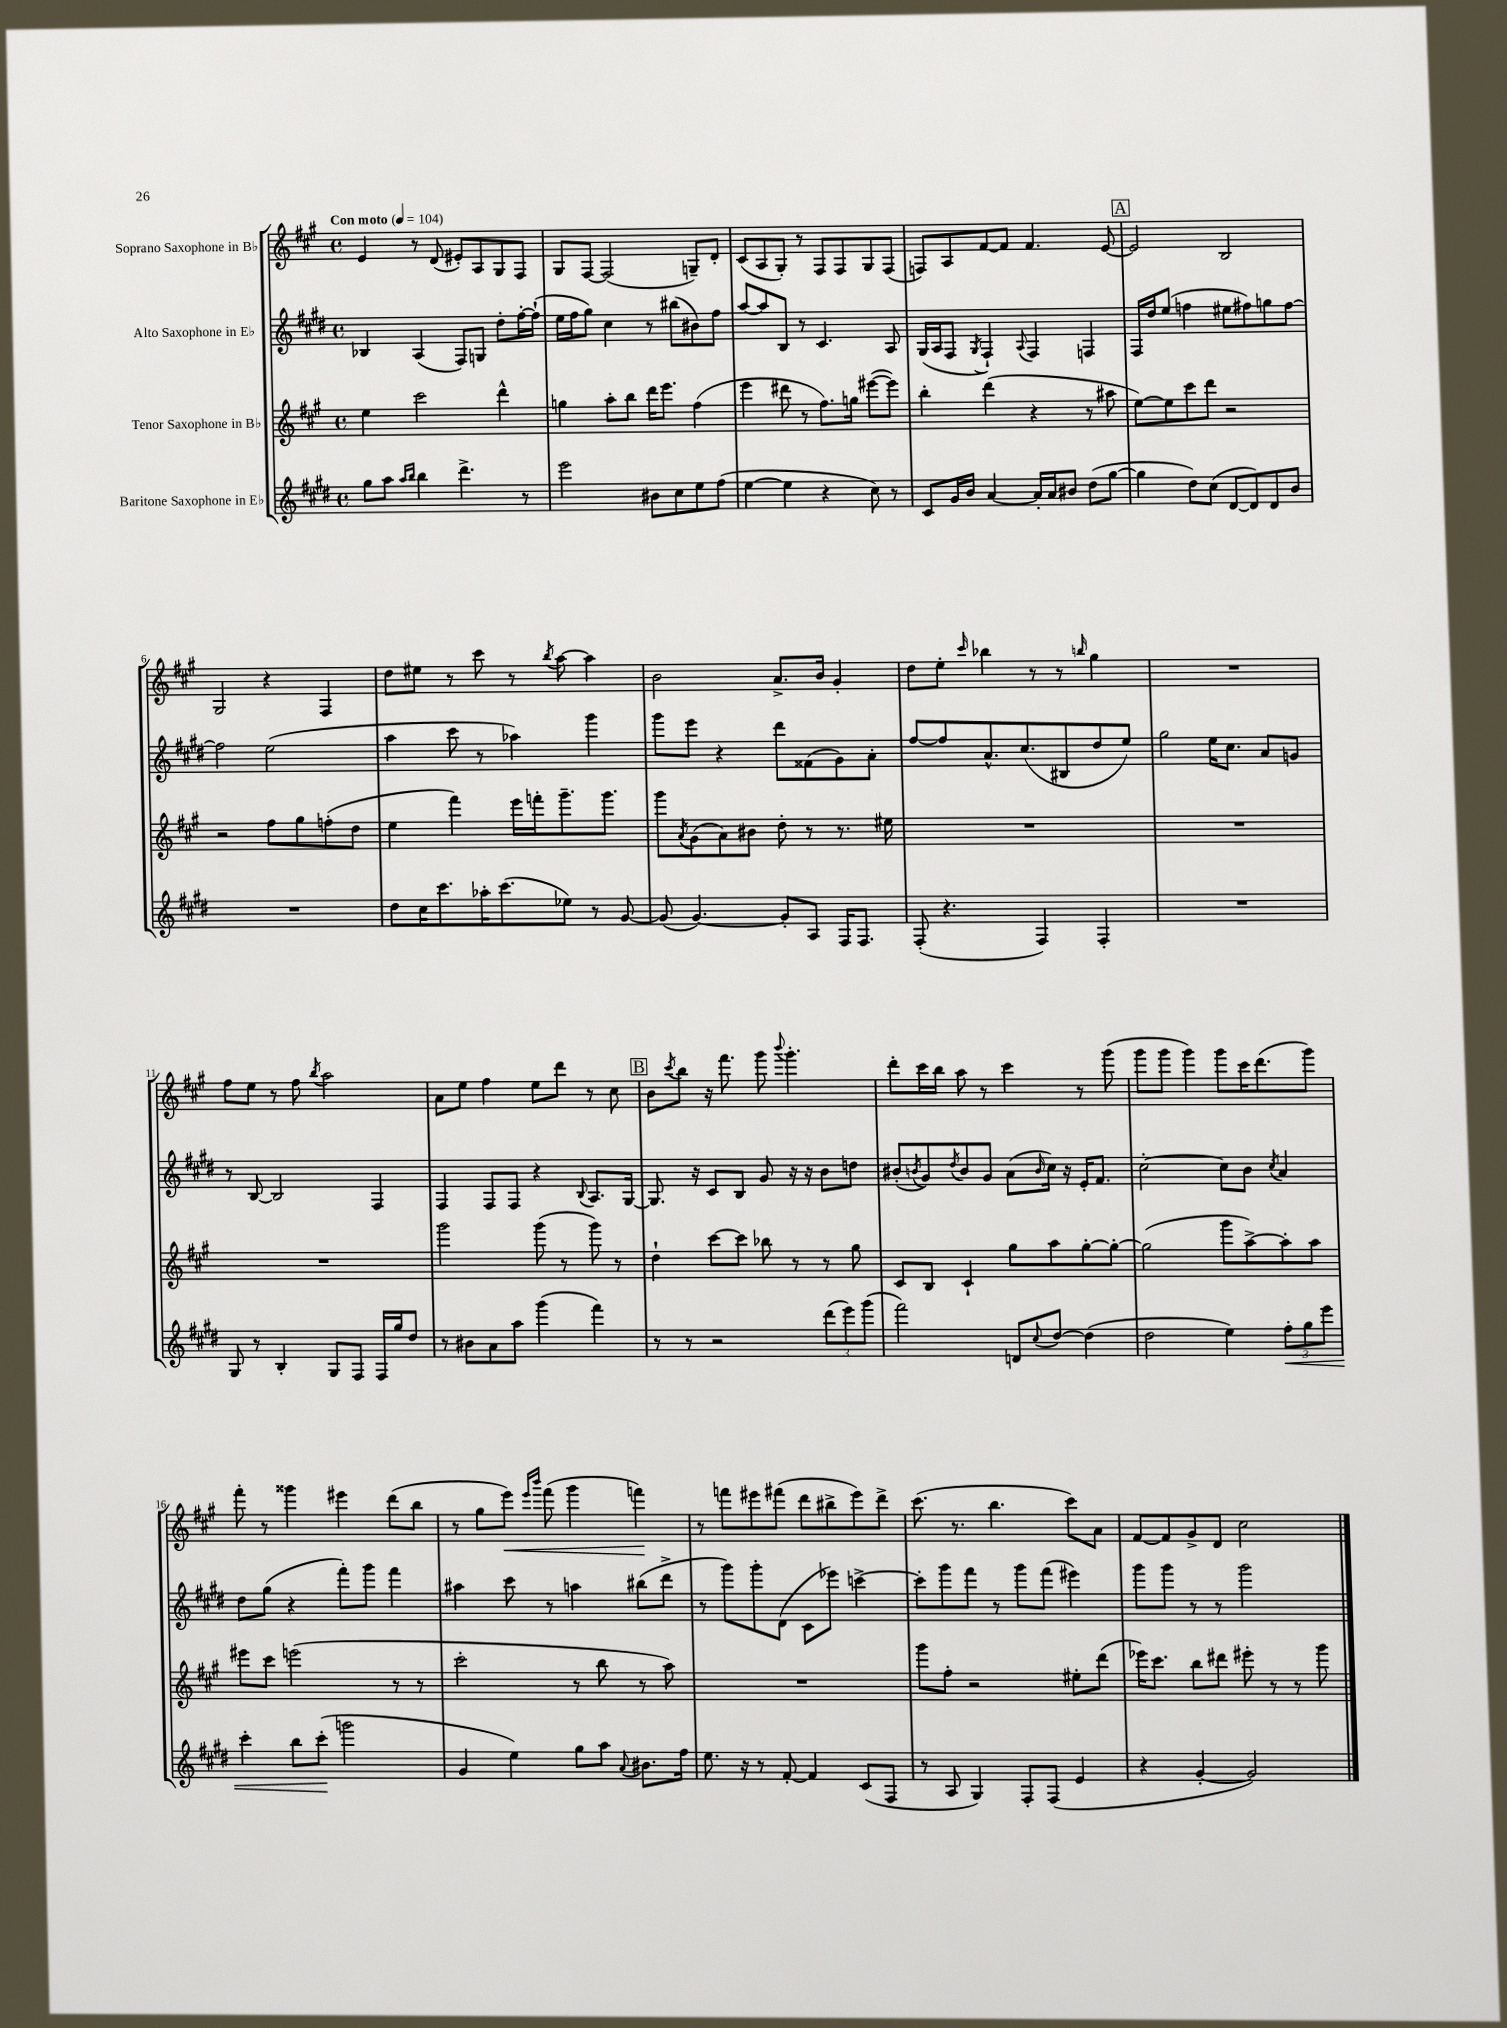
<<
\new StaffGroup <<
\new Staff = "s0" \with { instrumentName = "Soprano Saxophone in Bb" } {
    \clef treble \key a \major \defaultTimeSignature \time 4/4 \tempo "Con moto" 4 = 104
    e'4 r8 d'8( eis'8-.) a8 gis8 fis8 |
    gis8 fis8~ fis2( g8--) d'8-. |
    cis'8( a8 gis8-.) r8 fis8 fis8 gis8 fis8( |
    f8) a8 fis'8~ fis'8 fis'4. e'8~ |
    \mark \markup { \box "A" } e'2 b2 |
    gis2 r4 fis4 |
    d''8 eis''8 r8 cis'''8 r8 \acciaccatura { b''8 } a''8~ a''4 |
    b'2 a'8.-> b'16 gis'4-. |
    d''8 e''8-. \grace { cis'''16 } bes''4 r8 r8 \grace { b''16 } gis''4 |
    R1 |
    fis''8 e''8 r8 fis''8 \acciaccatura { b''8 } a''2 |
    a'8 e''8 fis''4 e''8 d'''8 r8 cis''8 |
    \mark \markup { \box "B" } b'8 \acciaccatura { cis'''8 } b''8 r16 fis'''8. gis'''8 \appoggiatura { b'''8 } gis'''4.-. |
    d'''8-. cis'''16 b''16 a''8 r8 cis'''4 r8 gis'''8( |
    gis'''8 gis'''8 gis'''4) gis'''8 cis'''16 d'''8.( gis'''8) |
    fis'''8-. r8 gisis'''4 eis'''4 d'''8( b''8 |
    r8 gis''8 e'''8\<) \grace { e'''16 b'''16 } fis'''8( gis'''4 f'''4\!) |
    r8 f'''8 eis'''8 fis'''8( d'''8 bis''8-> eis'''8) d'''8-> |
    cis'''8.( r8. b''4. cis'''8) a'8 |
    fis'8~ fis'8 gis'8-> d'8 cis''2 \bar "|." |
}
\new Staff = "s1" \with { instrumentName = "Alto Saxophone in Eb" } {
    \clef treble \key e \major \defaultTimeSignature \time 4/4
    bes4 a4( fis8) g8 dis''8-. fis''16~-. fis''16-!( |
    e''16 fis''16 gis''8) cis''4 r8 bis''8( bis'8) fis''8 |
    a''8~ a''8 b8 r8 cis'4. a8 |
    gis16( a16 fis8 \acciaccatura { gis8 } fis4-!) \appoggiatura { a8 } fis4 f4 |
    \mark \markup { \box "A" } fis16 dis''16 e''8( f''4 eis''8 fis''8) g''8 fis''8~ |
    fis''2 e''2( |
    a''4 cis'''8 r8 aes''4) gis'''4 |
    gis'''8 e'''8 r4 dis'''8 fisis'8( gis'8) a'8-. |
    fis''8~ fis''8 a'8.-^ cis''8.( bis8 dis''8 e''8) |
    gis''2 e''16 cis''8. a'8 g'8 |
    r8 b8~ b2 fis4 |
    fis4 fis8 fis8 r4 \appoggiatura { b8 } a8. gis16~ |
    \mark \markup { \box "B" } gis8. r16 cis'8 b8 gis'8 r16 r16 b'8 d''8 |
    bis'8-.( \acciaccatura { b'8 } gis'8) \acciaccatura { dis''8 } b'8 gis'8 a'8( \grace { b'16 } cis''16) r16 e'16-. fis'8. |
    cis''2~-. cis''8 b'8 \acciaccatura { cis''8 } a'4 |
    dis''8 gis''8( r4 fis'''8-.) gis'''8 fis'''4 |
    ais''4 cis'''8 r8 a''4 bis''8( dis'''8-> |
    r8 gis'''8) gis'''8-. dis'8( cis'8 ees'''8) c'''4~-> |
    c'''8-. gis'''8 fis'''8 r8 gis'''8 fis'''8( eis'''4) |
    gis'''8 gis'''8 r8 r8 gis'''2 \bar "|." |
}
\new Staff = "s2" \with { instrumentName = "Tenor Saxophone in Bb" } {
    \clef treble \key a \major \defaultTimeSignature \time 4/4
    e''4 cis'''2 d'''4-^ |
    g''4 a''8-. b''8 d'''16 e'''8. fis''4( |
    e'''4 dis'''8 r8 fis''8.) g''16 eis'''8~( eis'''8) |
    b''4-. d'''4( r4 r8 ais''8 |
    \mark \markup { \box "A" } e''8~) e''8 cis'''8 d'''8 r2 |
    r2 fis''8 gis''8 f''8-.( d''8 |
    e''4 fis'''4) e'''16 f'''16-. gis'''8.-- gis'''8. |
    gis'''8 \acciaccatura { a'8 } gis'8( a'8) bis'8 d''8-. r8 r8. eis''16 |
    R1 |
    R1 |
    R1 |
    gis'''2 gis'''8( r8 gis'''8) r8 |
    \mark \markup { \box "B" } d''4-! cis'''8~ cis'''8 bes''8 r8 r8 gis''8 |
    cis'8 b8 cis'4-! gis''8 a''8 gis''8~-. gis''8~-. |
    gis''2( gis'''8 a''8~->) a''8-. a''8 |
    eis'''8 cis'''8 e'''2( r8 r8 |
    cis'''2-. r8 b''8 r8 a''8) |
    R1 |
    gis'''8 fis''8-. r2 eis''8-. d'''8( |
    ees'''16) cis'''8. b''8 dis'''8 eis'''8-. r8 r8 gis'''8 \bar "|." |
}
\new Staff = "s3" \with { instrumentName = "Baritone Saxophone in Eb" } {
    \clef treble \key e \major \defaultTimeSignature \time 4/4
    gis''8 a''8 \grace { a''16 b''16 } b''4 dis'''4.-> r8 |
    e'''2 bis'8 cis''8 e''8 fis''8( |
    e''4~ e''4 r4 cis''8) r8 |
    cis'8 gis'16 b'16 a'4~ a'16-. a'16 bis'8 dis''8( gis''8~ |
    \mark \markup { \box "A" } gis''4 dis''8) cis''8( dis'8~ dis'8) dis'8 b'8 |
    R1 |
    dis''8 cis''16 cis'''8. aes''16-. cis'''8.( ees''8) r8 gis'8~ |
    gis'8( gis'4.~) gis'8-. a8 fis16 fis8. |
    fis8-.( r4. fis4) fis4-. |
    R1 |
    gis8 r8 b4-. gis8 fis8 fis16 gis''16 dis''8 |
    r8 bis'8 a'8 a''8 gis'''4( fis'''4) |
    \mark \markup { \box "B" } r8 r8 r2 \tuplet 3/2 { dis'''8( e'''8) gis'''8( } |
    fis'''2) d'8 \appoggiatura { cis''8 } dis''8~ dis''4( |
    dis''2 e''4) \tuplet 3/2 { fis''8-.\< gis''8 e'''8 } |
    cis'''4-. b''8 cis'''8-.\!( g'''2 |
    gis'4 e''4) gis''8 a''8 \appoggiatura { a'8 } bis'8. fis''16 |
    e''8. r16 r8 fis'8~-. fis'4 cis'8( fis8 |
    r8 a8 gis4) fis8-. fis8( e'4 |
    r4 gis'4~-. gis'2) \bar "|." |
}
>>
>>
